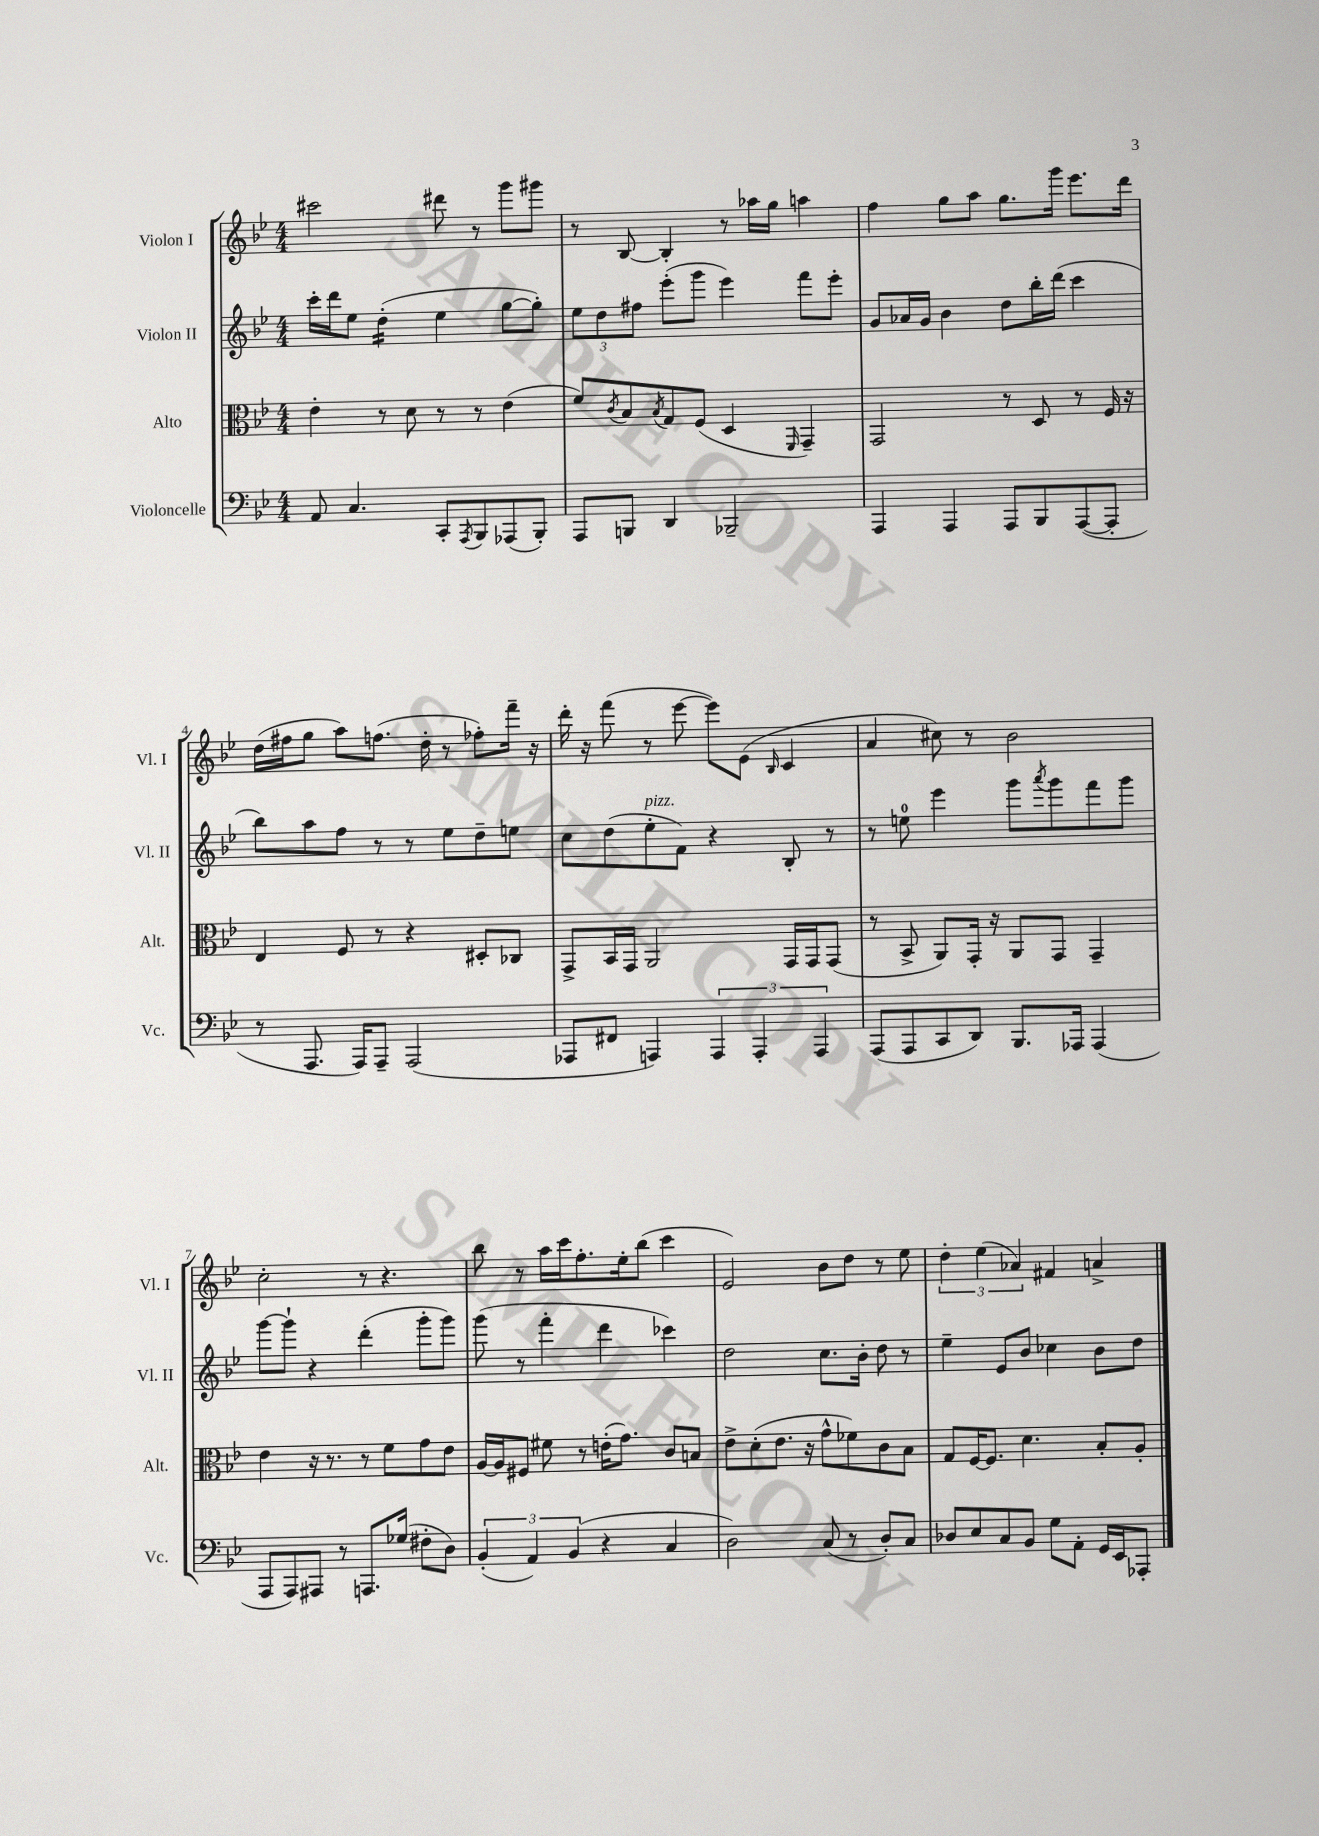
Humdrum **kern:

**kern	**kern	**kern	**kern
*staff4	*staff3	*staff2	*staff1
*clefF4	*clefC3	*clefG2	*clefG2
*k[b-e-]	*k[b-e-]	*k[b-e-]	*k[b-e-]
*M4/4	*M4/4	*M4/4	*M4/4
8AA/	4e-'\	16ccc'\LL	2ccc#\
.	.	16ddd\J	.
4.C/	.	8ee-\J	.
.	8r	(4dd'\	.
.	8d\	.	.
8CC'/L	8r	4ee-\	8ddd#\
8qAAA/	.	.	.
8BBB-/	8r	.	8r
(8AAA-/	(4e-\	[8gg\L	8ggg\L
8BBB-'/J)	.	8gg'\]J)	8ggg#\J
=	=	=	=
8AAA/L	8f/L)	12ee-\L	8r
.	.	12dd\	.
.	8qc/	.	.
8BBB/J	8B-/	.	[8B-/
.	.	12ff#\J	.
.	8qB-/	.	.
4DD/	8G/	(8eee-'\L	4B-'/]
.	(8F/J	8ggg\J	.
2BBB-~/	4D/	4eee-\)	8r
.	.	.	16aa-\LL
.	.	.	16gg\JJ
.	16qqFF/	.	.
.	4GG~/)	8fff\L	4aa\
.	.	8eee-'\J	.
=	=	=	=
4AAA/	2GG/	8g/L	4ff\
.	.	16a-/L	.
.	.	16g/JJ	.
4AAA/	.	4b-\	8gg\L
.	.	.	8aa\J
8AAA/L	8r	8dd\L	8.gg\L
8BBB-/	8D/	16bb-'\L	.
.	.	(16ddd\JJ	16ggg\Jk
([8AAA/	8r	4ccc\	8.eee-\L
8AAA'/]J	16F/	.	.
.	16r	.	16ddd\Jk
=	=	=	=
8r	4E-/	8bb-\L)	(16dd\LL
.	.	.	16ff#\J
8.AAA/	.	8aa\	8gg\J
.	8F/	8ff\J	8aa\L)
16AAA/LK)	.	.	.
8AAA~/J	8r	8r	(8.ff\J
(2AAA/	4r	8r	.
.	.	.	16dd'\
.	.	8ee-\L	8r
.	8D#'/L	8dd~\	8ff-'\L)
.	8C-/J	8ee\J	16fff~\Jk
.	.	.	16r
=	=	=	=
8AAA-/L	8GG^/L	8cc\L	16ddd'\
.	.	.	16r
8FF#/J	16BB-/L	(8dd\	(8fff\
.	16GG/JJ	.	.
4AAA/)	2AA/	8ee-'\	8r
.	.	8f\J)	[8eee-\
6AAA/	.	4r	8eee-\]L)
.	.	.	(8e-\J
6AAA'/	.	.	.
.	.	.	16qqB-/
.	16GG/LL	8B-'/	4c/
.	16GG/J	.	.
6AAA/	.	.	.
.	(8GG/J	8r	.
=	=	=	=
(8AAA/L	8r	8r	4a/
8AAA/	8BB-^/	8ee\	.
8CC/	8AA/L)	4eee-\	8cc#\)
8DD/J)	16GG'/Jk	.	8r
.	16r	.	.
8.BBB-/L	8AA/L	8ggg\L	2b-\
.	.	8qaaa/	.
.	8GG/J	8ggg\	.
16AAA-/Jk	.	.	.
(4AAA-/	4GG~/	8fff\	.
.	.	8ggg\J	.
=	=	=	=
8AAA/L	4e-\	[8ggg\L	2cc'\
8AAA/)	.	8ggg`\]J	.
8AAA#/J	16r	4r	.
.	8.r	.	.
8r	.	.	.
8.AAA/L	8r	(4ddd'\	8r
.	8f\L	.	4.r
(16G-/Jk	.	.	.
8F#'\L	8g\	8ggg'\L	.
8D\J)	8e-\J	8ggg\J)	.
=	=	=	=
(6BB-'/	[16A/LL	(8ggg\	8bb-\
.	16A/]J	.	.
.	8F#/J	8r	8r
6AA/)	.	.	.
.	8f#\	4fff'\	16aa\LL
.	.	.	16ccc\J
(6BB-/	.	.	.
.	8r	.	8.ff'\
4r	(16e'\LK	4ddd\	.
.	8.g\J)	.	16ee-'\k
.	.	.	(8bb-\J
4C/	8c/L	4ccc-\)	4ccc\
.	8B/J	.	.
=	=	=	=
2D\)	8e-^\L	2dd\	2e-/)
.	(8d'\	.	.
.	8.e-\J	.	.
.	16r	.	.
(8C/	8g^^\L	8.cc\L	8b-\L
8r	8f-\)	.	8dd\J
.	.	16b-'\Jk	.
8D'/L)	8c\	8dd\	8r
8C/J	8B-\J	8r	8ee-\
=	=	=	=
8D-/L	8G/L	4ee-~\	6dd'\
8E-/	[16F/K	.	.
.	.	.	(6ee-\
.	8.F/]J	.	.
8C/	.	8e-/L	.
.	.	.	6a-/)
8BB-/J	4.d\	8b-/J	.
8G\L	.	4cc-\	4f#/
8AA'\J	.	.	.
16GG/LL	8B-'/L	8b-\L	4a^/
16EE-/J	.	.	.
8AAA-'/J	8A'/J	8dd\J	.
==	==	==	==
*-	*-	*-	*-
